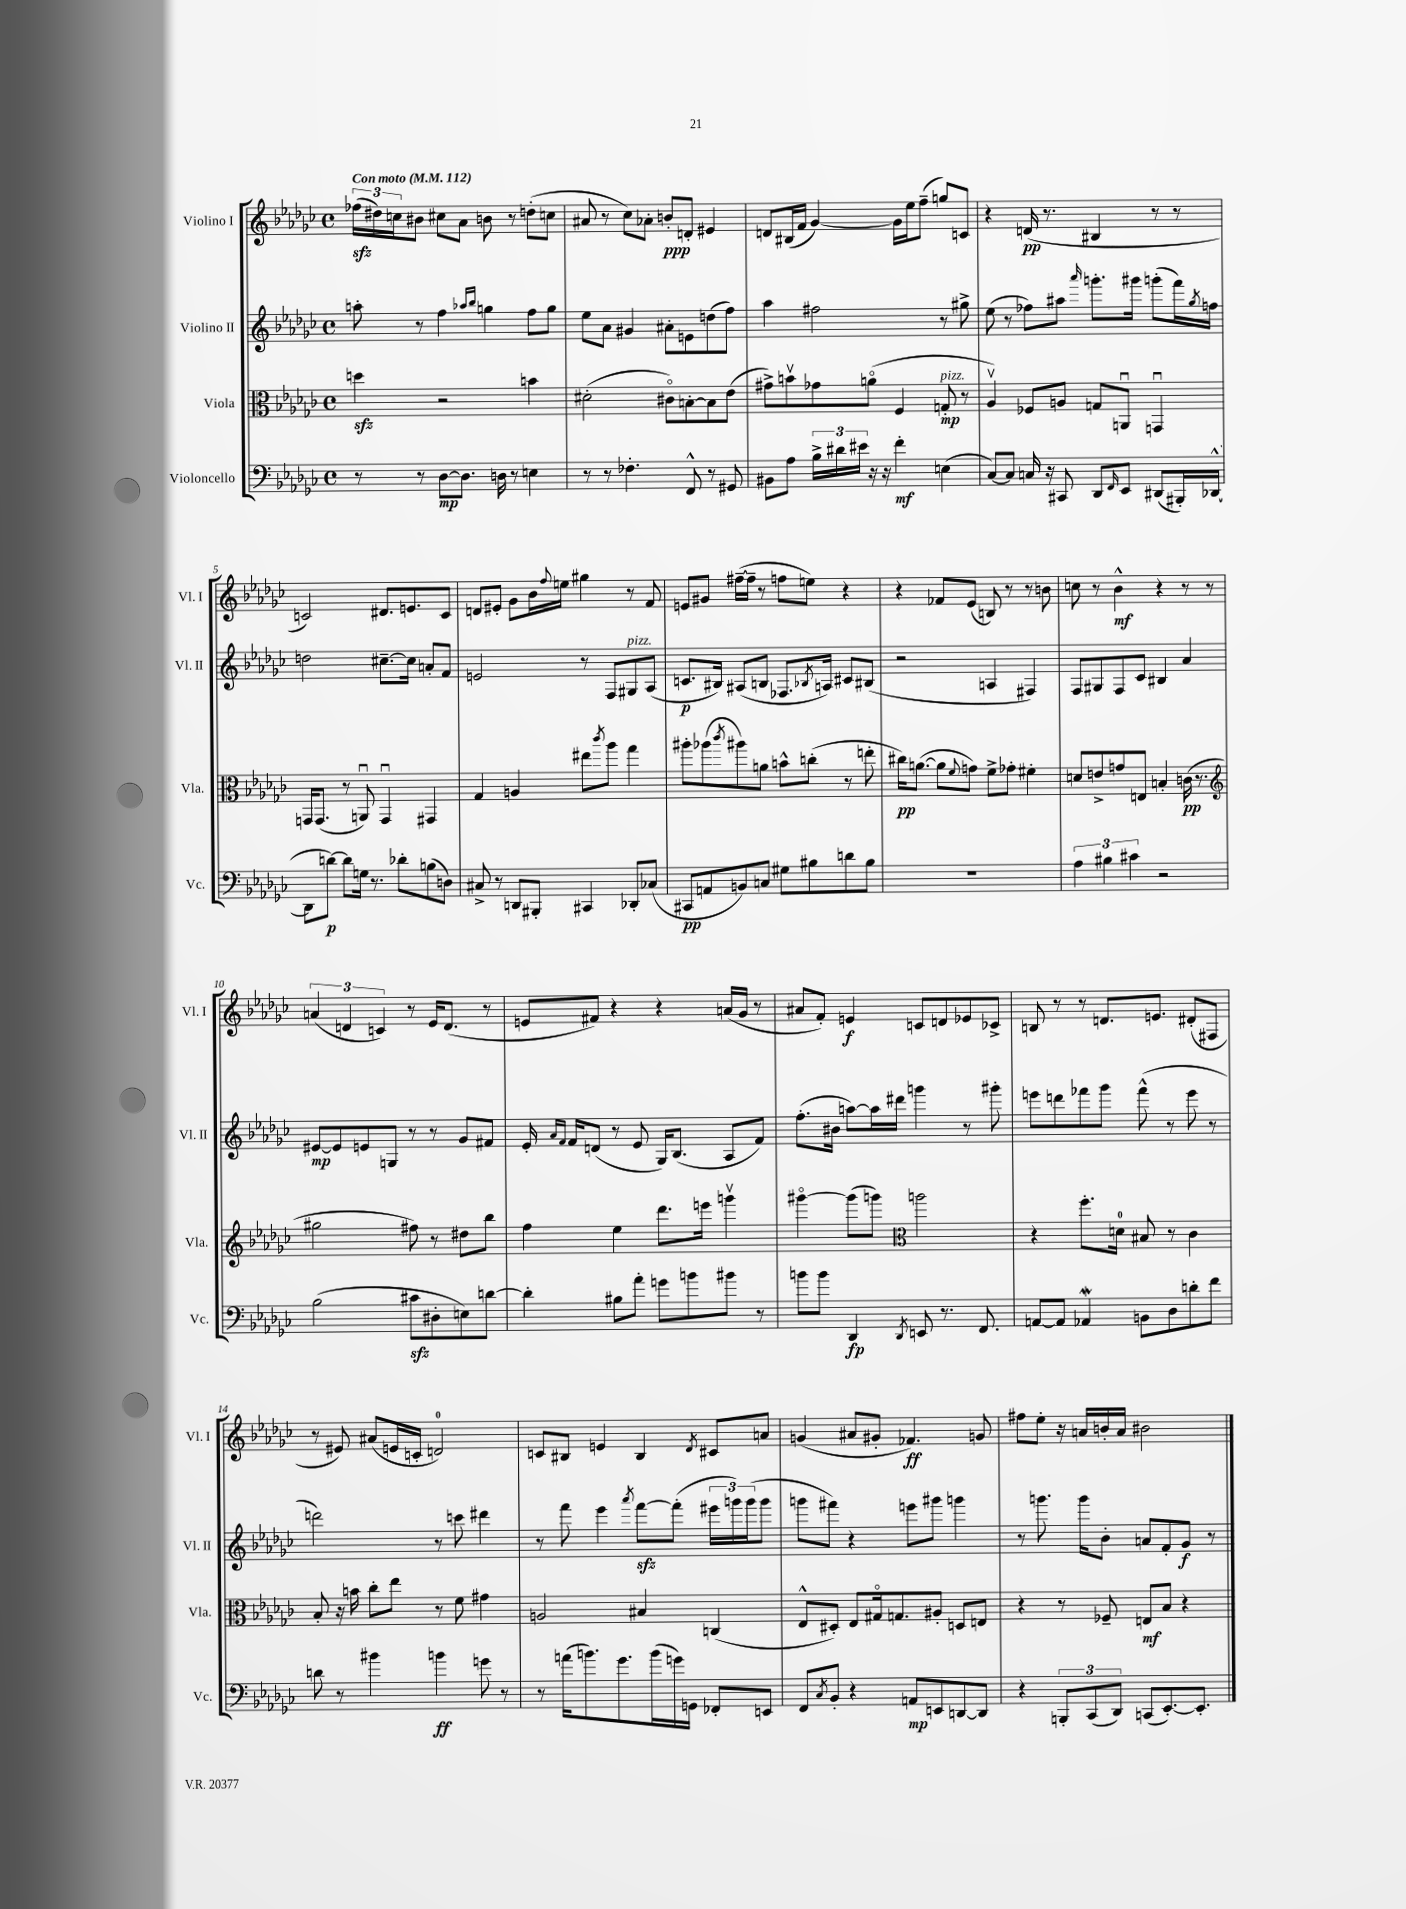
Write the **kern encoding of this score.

**kern	**kern	**kern	**kern
*staff4	*staff3	*staff2	*staff1
*clefF4	*clefC3	*clefG2	*clefG2
*k[b-e-a-d-g-c-]	*k[b-e-a-d-g-c-]	*k[b-e-a-d-g-c-]	*k[b-e-a-d-g-c-]
*M4/4	*M4/4	*M4/4	*M4/4
*met(c)	*met(c)	*met(c)	*met(c)
*MM112	*MM112	*MM112	*MM112
8r	4dd	8aa'	(24ff-
.	.	.	24dd#)
.	.	.	24cc
8r	.	8r	8b#
[8D-	2r	4ff	8cc#
8.D-]	.	.	8a-
.	.	16qqaa-	.
.	.	16qqbb-	.
.	.	4gg	8b
16D	.	.	.
8r	.	.	8r
4E	4b	8ff	(8dd'
.	.	8gg	8cc
=	=	=	=
8r	(2d#'	8ee-	8a#
8r	.	8a-	8r
4.F-'	.	4g#	8cc-)
.	.	.	8a-'
.	8c#o)	8a#'	8b'
8FF^^	[8B'	8e	8d'
8r	8B]	(8dd	4e#
8GG#	(8e-	8ff)	.
=	=	=	=
8BB#	8g#^)	4aa-	8d
8A-	8bv	.	(16B#
.	.	.	16f
24B-^	8g-	2ff#	[4g-)
24d#	.	.	.
24e#	.	.	.
16r	(8ao	.	.
16r	.	.	.
4f'	4F	.	16g-]
.	.	.	16ee-
.	.	.	(8ff~
(4E	8G'	8r	8gg)
.	8r	8gg#^	8c
=	=	=	=
[8C-)	4A-v)	(8ee-	4r
8C-]	.	8r	.
16C	8F-	8ff-)	(16d
16r	.	.	8.r
8CC#	8A	8aa#	.
.	.	16qqaaa-	.
8DD-	8G	8.ggg'	4B#
16qqFF	.	.	.
8EE-	8AAu	.	.
.	.	16ggg#	.
(8DD#	4GGu	(8ggg'	8r
16BBB#')	.	16fff)	8r
.	.	8qgg-	.
([16DD-^^	.	16ff	.
=	=	=	=
8DD-]	16GG	2dd	2c)
.	(8.GG	.	.
[8d)	.	.	.
8d]	8r	.	.
16G	8AAu)	.	.
8.r	.	.	.
.	4GGu	[8.cc#~	8.d#
8d-'	.	.	.
.	.	16cc#]	8.e
(8B	4GG#	8a'	.
8D)	.	8f	8c
=	=	=	=
8C#^	4G-	2e	8d
8r	.	.	8e#'
8DD	4A	.	8g-
8BBB#'	.	.	16b-
.	.	.	8qqff
.	.	.	16ee
4CC#	8ee#	8r	4gg#
.	8qccc-	.	.
.	8aa-	8F	.
8DD-'	4gg-	8G#	8r
(8C-	.	(8A-	8f
=	=	=	=
8CC#	8aa#'	8.c	8e
8AA	(8aa-	.	8g#
.	.	16B#)	.
.	8qccc-	.	.
8BB)	8aa#)	(8A#	([16ff#~
.	.	.	16ff#~]
8C	8a	8B	8r
8G#	8b^^	8.F-	8ff
8B#	(8cc'	.	8ee)
.	.	8qB-	.
.	.	16A)	.
8d	8r	8c#	4r
8B#	8ee'	(8B#	.
=	=	=	=
1r	16cc#)	2r	4r
.	([8.a	.	.
.	8a]	.	8f-
.	8qqf	.	.
.	8g)	.	(8e-
.	8f^	4A	8B)
.	8g-'	.	8r
.	4f#'	4F#)	8r
.	.	.	8b
=	=	=	=
6A-	8d	8F	8cc
.	8e^	8G#	8r
6B#	.	.	.
.	8g	8F	4b-^^
6c#	.	.	.
.	8E	8c-	.
2r	4B'	4B#	4r
.	(16c	4a-	8r
.	8.r	.	.
.	.	.	8r
=	=	=	=
*	*clefG2	*	*
(2B-	2gg#	[8e#	(6a
.	.	8e#]	.
.	.	.	6d
.	.	8e	.
.	.	.	6c)
.	.	8G	.
8c#	8ff#)	8r	8r
8D#'	8r	8r	16e-
.	.	.	(8.d
8E)	8dd#	8g-	.
[8d	8bb-	8f#	8r
=	=	=	=
4d']	4ff	16e-'	8e
.	.	16qqa-	.
.	.	16qqf	.
.	.	16f	.
.	.	(8d	8f#)
8B#	4ee-	8r	4r
8a-'	.	8e-	.
8g	8.ddd-	16G-)	4r
.	.	(8.B-	.
8b	.	.	.
.	16eee	.	.
8b#	4gggv	8A-	(16a
.	.	.	16g-
8r	.	8f)	8r
=	=	=	=
8b	[4ggg#o	(8.ff'	8a#
8b	.	.	8f')
.	.	16b#	.
4DD-	(8ggg#]	[8aa)	4e
.	8ggg)	16aa]	.
.	.	16ddd#	.
*	*clefC3	*	*
8qDD-	.	.	.
8EE	2aa	4ggg	8c
8.r	.	.	8d
.	.	8r	8e-
8.FF	.	.	.
.	.	8ggg#'	8c-^
=	=	=	=
[8AA	4r	8eee	8B
8AA]	.	8ddd	8r
4AA-	8.ff'	8fff-	8r
.	.	8ggg-	8.d
.	16d	.	.
8BB	8B#	(8fff-^^	.
.	.	.	8.e
8D-	8r	8r	.
8d'	4c-	8eee	(8d#'
8f	.	8r	8F#
=	=	=	=
8d	8B-'	2ddd)	8r
8r	16r	.	8e#)
.	16b	.	.
4b#	8cc-'	.	(8a#
.	8ee-	.	16e
.	.	.	16c'
4b	8r	8r	2d)
.	8f	8ccc	.
8g	4g#	4ddd#	.
8r	.	.	.
=	=	=	=
8r	2A	8r	8c
(16a	.	8fff	8B#
8.b)	.	.	.
.	.	4eee-	4e
8.g-	.	.	.
.	.	8qaaa-	.
.	4B#	[8fff	4B#
(16b	.	.	.
16g)	.	(8fff']	.
16GG	.	.	.
.	.	.	8qd-
8FF-'	(4C	24eee#	8c#
.	.	24ggg)	.
.	.	(24ggg	.
8EE	.	8ggg	8a
=	=	=	=
8FF	8E-^^	8ggg	(4g
8qC-	.	.	.
8BB-'	8D#')	8fff#)	.
4r	8E-	4r	8a#
.	16G#o	.	8g#'
.	8.G	.	.
8AA	.	8eee	4.f-)
8EE	8A#'	8ggg#	.
[8DD	8D	4ggg	.
8DD]	8E	.	8g
=	=	=	=
4r	4r	8r	8ff#
.	.	8.ggg	8ee-'
12BBB'	8r	.	16r
.	.	16ggg	16a
(12CC-	.	.	.
.	8F-~	8b-'	16b'
12DD-)	.	.	.
.	.	.	16a
(8CC	8E	8a	2b#
[8.EE-')	8B-	8f'	.
.	4r	8g-	.
8.EE-']	.	.	.
.	.	8r	.
==	==	==	==
*-	*-	*-	*-
